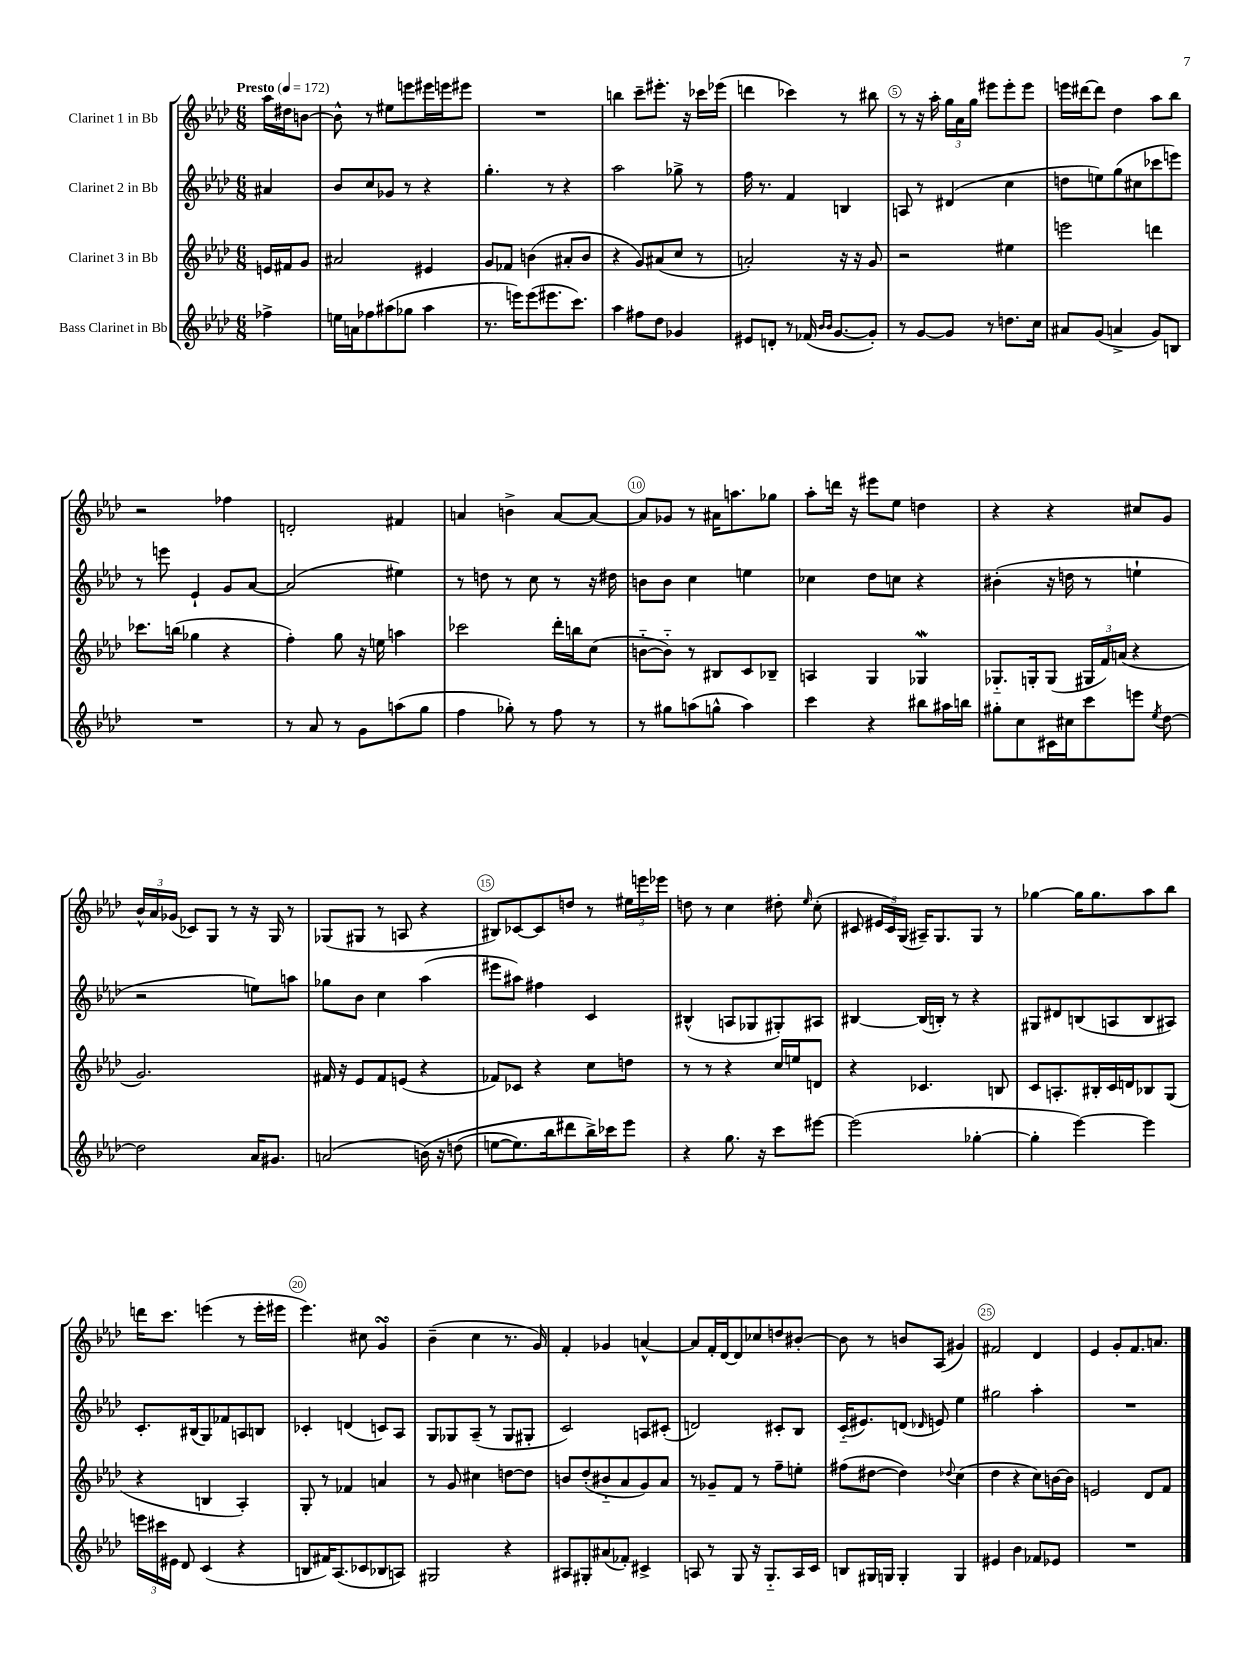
<<
\new StaffGroup <<
\new Staff = "s0" \with { instrumentName = "Clarinet 1 in Bb" } {
    \clef treble \key aes \major \numericTimeSignature \time 6/8 \partial 4 \tempo "Presto" 4 = 172
    \autoBeamOff aes''16[ dis''16 b'8]~ |
    b'8-^ r8 eis''8[ e'''8 eis'''16 e'''16 eis'''8] |
    R2. |
    b''4 c'''8[-- eis'''8.]-. r16 ces'''16[ ees'''16]( |
    d'''4 ces'''4) r8 bis''8 |
    r8 r16 aes''16-. \tuplet 3/2 { g''16[ aes'16 g''16] } eis'''8[ eis'''8-. eis'''8] |
    e'''16[ dis'''16~ dis'''8] des''4 aes''8[ bes''8] |
    r2 fes''4 |
    d'2-. fis'4 |
    a'4 b'4-> a'8[~ a'8]~ |
    a'8[ ges'8] r8 ais'16[ a''8. ges''8] |
    aes''8[-. d'''16] r16 eis'''8[ ees''8] d''4 |
    r4 r4 cis''8[ g'8] |
    \tuplet 3/2 { bes'16[-^ aes'16 ges'16]( } ces'8[) g8] r8 r16 g16 r8 |
    ges8[( gis8] r8 a8 r4 |
    bis8[) ces'8~ ces'8 d''8] r8 \tuplet 3/2 { eis''16[ e'''16 ees'''16] } |
    d''8 r8 c''4 dis''8-. \grace { ees''16 } c''8-.( |
    cis'8 \tuplet 3/2 { eis'16[ cis'16) g16]( } ais16[--) g8. g8] r8 |
    ges''4~ ges''16[ ges''8. aes''8 bes''8] |
    d'''16[ c'''8.] e'''4( r8 e'''16[-. eis'''16] |
    ees'''4.) cis''8 g'4\turn |
    bes'4--( c''4 r8. g'16) |
    f'4-. ges'4 a'4~-^ |
    a'8[ f'16-. des'16~ des'8 ces''8 d''8 bis'8]~-. |
    bis'8 r8 b'8[ aes8]( gis'4) |
    fis'2 des'4 |
    ees'4 g'8[-. f'8. a'8.] \bar "|." |
}
\new Staff = "s1" \with { instrumentName = "Clarinet 2 in Bb" } {
    \clef treble \key aes \major \numericTimeSignature \time 6/8 \partial 4
    \autoBeamOff ais'4 |
    bes'8[ c''8 ges'8] r8 r4 |
    g''4.-. r8 r4 |
    aes''2 ges''8-> r8 |
    f''16 r8. f'4 b4 |
    a8 r8 dis'4( c''4 |
    d''8[ e''8) g''8( cis''8 ces'''8 e'''8]) |
    r8 e'''8 ees'4-! g'8[ aes'8]~ |
    aes'2( eis''4) |
    r8 d''8 r8 c''8 r8 r16 dis''16 |
    b'8[ b'8] c''4 e''4 |
    ces''4 des''8[ c''8] r4 |
    bis'4-.( r16 d''16 r8 e''4-! |
    r2 e''8[) a''8] |
    ges''8[ bes'8] c''4 aes''4( |
    eis'''8[ ais''8]) fis''4 c'4 |
    bis4-^( a8[ ges8 gis8-.) ais8] |
    bis4~ bis16[( b16]-.) r8 r4 |
    gis8[ dis'8 b8( a8 b8 ais8]) |
    c'8.[-. bis16( g8) fes'8 a8 b8] |
    ces'4-. d'4( c'8[) aes8] |
    g8[ ges8 aes8]--( r8 ges8[ gis8]-. |
    c'2) a8[ cis'8]-.( |
    d'2) cis'8[-. bes8] |
    c'16[-_( eis'8.) d'8]( \grace { des'16 } e'8) ees''4 |
    gis''2 aes''4-. |
    R2. \bar "|." |
}
\new Staff = "s2" \with { instrumentName = "Clarinet 3 in Bb" } {
    \clef treble \key aes \major \numericTimeSignature \time 6/8 \partial 4
    \autoBeamOff e'16[ fis'16 g'8] |
    ais'2 eis'4 |
    g'8[ fes'8] b'4( ais'8[-. b'8] |
    r4 g'8[) ais'8( c''8] r8 |
    a'2-.) r16 r16 g'8 |
    r2 eis''4 |
    e'''2 d'''4 |
    ces'''8.[ b''16]( ges''4 r4 |
    f''4-.) g''8 r16 e''16 a''4 |
    ces'''2 des'''16[-. b''16 c''8]( |
    b'8[~-_ b'8]-_) r8 bis8[ c'8 bes8]-- |
    a4 g4 ges4\mordent |
    ges8.[-_ g16-. g8]( \tuplet 3/2 { gis16[ f'16) a'16]( } r4 |
    g'2.) |
    fis'16 r16 ees'8[ fis'8 e'8]( r4 |
    fes'8[) ces'8] r4 c''8[ d''8] |
    r8 r8 r4 c''16[ e''16 d'8] |
    r4 ces'4. b8 |
    c'8[ a8.-. bis16-. c'16 d'16 bes8 g8]( |
    r4 b4 aes4-.) |
    g8-. r8 fes'4 a'4 |
    r8 g'8 cis''4 d''8[~ d''8] |
    b'8[ des''8-.( bis'8-_ aes'8 g'8) aes'8] |
    r8 ges'8[-- f'8] r8 f''8[-- e''8]-. |
    fis''8[( dis''8]~ dis''4) \appoggiatura { des''8 } c''4( |
    des''4 r4 c''8[) b'16~ b'16] |
    e'2 des'8[ f'8] \bar "|." |
}
\new Staff = "s3" \with { instrumentName = "Bass Clarinet in Bb" } {
    \clef treble \key aes \major \numericTimeSignature \time 6/8 \partial 4
    \autoBeamOff fes''4-> |
    e''16[ a'16 fes''8 ais''8( ges''8] ais''4 |
    r8. e'''16[) e'''8( eis'''8. c'''8.]) |
    aes''4 fis''8[ des''8] ges'4 |
    eis'8[ d'8]-. r8 fes'16( \grace { bes'16[ bes'16] } g'8.[~ g'8]-.) |
    r8 g'8[~ g'8] r8 d''8.[ c''16] |
    ais'8[ g'8]( a'4-> g'8[) b8] |
    R2. |
    r8 aes'8 r8 g'8[ a''8( g''8] |
    f''4 ges''8-.) r8 f''8 r8 |
    r8 gis''8[ a''8( g''8]-^ a''4) |
    c'''4 r4 bis''8[ ais''16 b''16] |
    gis''8[-. c''8 cis'16 cis''16 c'''8 e'''8] \acciaccatura { ees''8 } des''8~ |
    des''2 aes'16[ gis'8.] |
    a'2( b'16)\( r16 d''8( |
    e''8[~ e''8.) bes''16 dis'''8 bes''16->\) ces'''16 ees'''8] |
    r4 g''8. r16 c'''8[ eis'''8]~ |
    eis'''2( ges''4~-. |
    ges''4-. ees'''4~) ees'''4 |
    \tuplet 3/2 { e'''16[ cis'''16 eis'16] } des'8 c'4( r4 |
    b8[ fis'16) aes8.( ces'8 bes8 a8]) |
    gis2 r4 |
    ais8[ gis8-. ais'8( fes'8]-.) cis'4-> |
    a8 r8 g8 r16 g8.[-_ a16 c'16] |
    b8[ gis16 g16] g4-. g4 |
    eis'4 bes'4 fes'8[ ees'8] |
    R2. \bar "|." |
}
>>
>>
\layout { \context { \Score \override BarNumber.break-visibility = ##(#f #t #t) barNumberVisibility = #(every-nth-bar-number-visible 5) \override BarNumber.stencil = #(make-stencil-circler 0.1 0.3 ly:text-interface::print) } }
